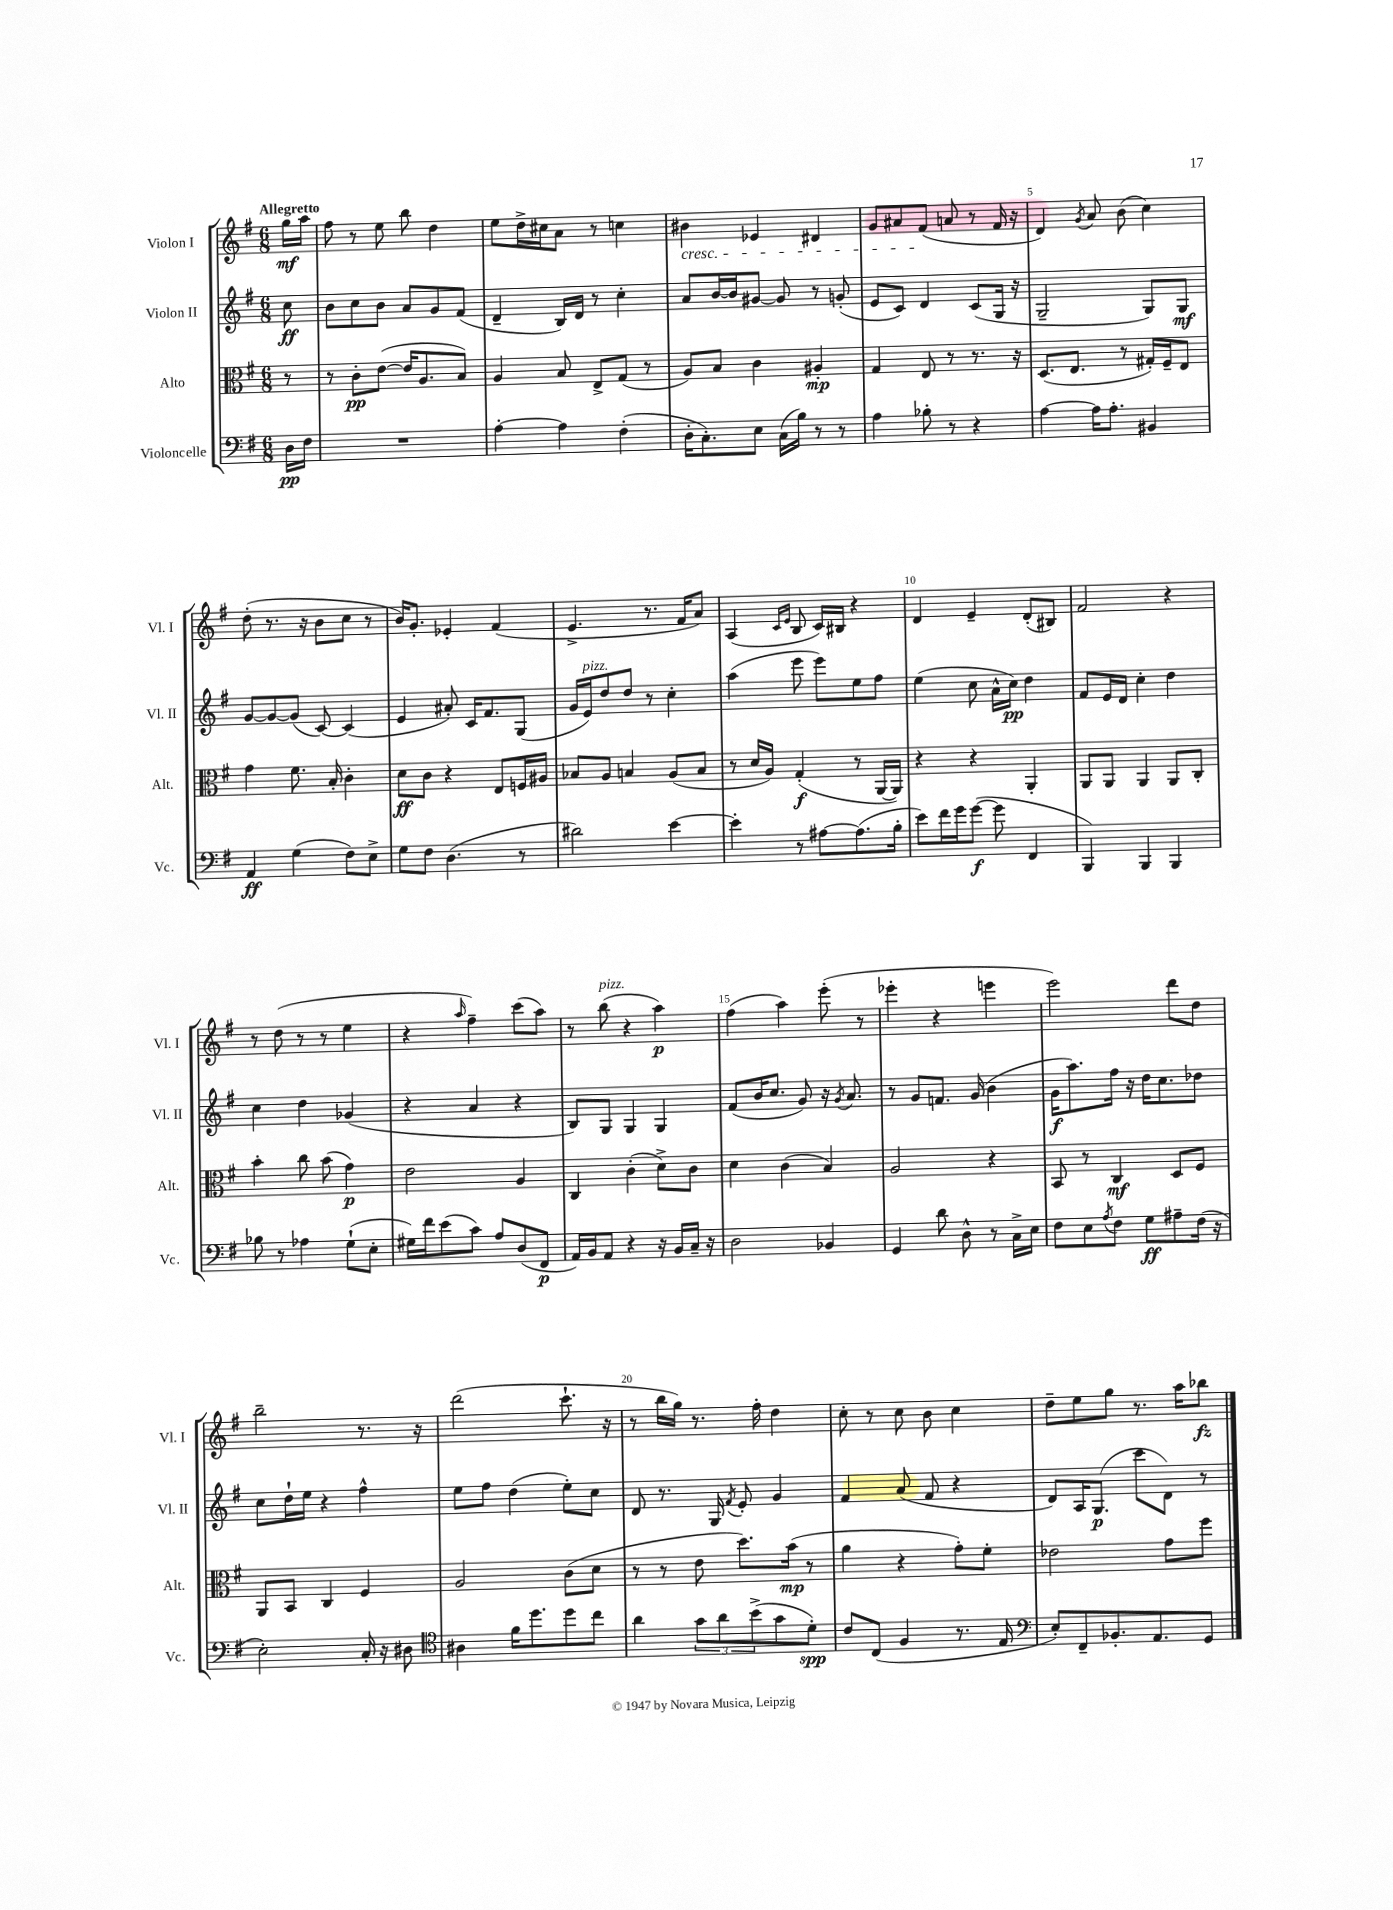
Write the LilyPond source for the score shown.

<<
\new StaffGroup <<
\new Staff = "s0" \with { instrumentName = "Violon I" shortInstrumentName = "Vl. I" } {
    \clef treble \key g \major \numericTimeSignature \time 6/8 \partial 8 \tempo "Allegretto"
    g''16\mf a''16 |
    fis''8 r8 e''8 b''8 d''4 |
    e''8 d''16-> cis''16 a'8 r8 c''4 |
    bis'4\cresc ees'4 dis'4 |
    g'8 ais'8 fis'8\!( a'8 r8 fis'16 r16 |
    d'4) \acciaccatura { g'8 } a'8 b'8( c''4) |
    d''8-.( r8. r16 b'8 c''8 r8 |
    b'16) g'8.-. ees'4-. fis'4( |
    e'4.-> r8. fis'16 a'8) |
    a4( \grace { c'16 e'16 } b8 c'16) bis16 r4 |
    d'4 e'4-- d'8-.( bis8) |
    fis'2 r4 |
    r8 d''8( r8 r8 e''4 |
    r4 \grace { a''16 } fis''4--) c'''8( a''8) |
    r8 b''8^\markup { \italic "pizz." }( r4 a''4\p) |
    fis''4( a''4) e'''8-.( r8 |
    ees'''4-. r4 e'''4 |
    e'''2) d'''8 d''8 |
    b''2-- r8. r16 |
    d'''2( c'''8.-! r16 |
    r8 b''16 g''16) r8. fis''16-. d''4 |
    c''8-. r8 c''8 b'8 c''4 |
    d''8-- e''8 g''8 r8. a''16 bes''8\fz \bar "|." |
}
\new Staff = "s1" \with { instrumentName = "Violon II" shortInstrumentName = "Vl. II" } {
    \clef treble \key g \major \numericTimeSignature \time 6/8 \partial 8
    c''8\ff |
    b'8 c''8 b'8 a'8 g'8 fis'8( |
    d'4-- b16) d'16 r8 c''4-. |
    a'8 b'16~ b'16 gis'8~ gis'8 r8 g'8-.( |
    e'8 c'8) d'4 c'8( g16 r16 |
    g2-- g8) g8\mf |
    g'8~ g'8~ g'8( c'8~) c'4( |
    e'4 ais'8-.) c'16 fis'8. g8( |
    g'16 e'16^\markup { \italic "pizz." }) d''8 d''8 r8 c''4-. |
    a''4( e'''8 e'''8) e''8 fis''8 |
    e''4( c''8 a'16-^ c''16\pp) d''4 |
    fis'8 e'16 d'16 c''4-. d''4 |
    c''4 d''4 ges'4( |
    r4 a'4 r4 |
    b8) g8 g4 g4 |
    fis'8( b'16 c''8. g'8) r16 \acciaccatura { g'8 } a'8. |
    r8 g'8 f'8. g'16( b'4 |
    g'16\f a''8.) fis''16 r16 d''16 c''8. des''8 |
    c''8 d''16-! e''16 r4 fis''4-^ |
    e''8 fis''8 d''4( e''8-.) c''8 |
    d'8 r8. g16 \acciaccatura { fis'8 } e'8-. g'4 |
    fis'4 a'8( fis'8 r4 |
    d'8) a16 g8.\p( c'''8 d'8) r8 \bar "|." |
}
\new Staff = "s2" \with { instrumentName = "Alto" shortInstrumentName = "Alt." } {
    \clef alto \key g \major \numericTimeSignature \time 6/8 \partial 8
    r8 |
    r8 c'8-.\pp e'8~( e'16 a8. b8) |
    a4 b8 e8-> g8( r8 |
    a8) b8 c'4 ais4-.\mp |
    g4 e8 r8 r8. r16 |
    d8.( e8. r8 gis16-.) fis16-- e8 |
    g'4 fis'8. b16-. c'4-. |
    d'8\ff c'8 r4 e8 f16 ais16 |
    bes8 a8 b4 a8( b8 |
    r8 d'16 a16) g4-.\f( r8 a,16~ a,16) |
    r4 r4 a,4-. |
    a,8 a,8 a,4 a,8 c8-. |
    b'4-. c''8 b'8( g'4\p) |
    e'2 a4 |
    c4 c'4-.( d'8->) c'8 |
    d'4 c'4( b4) |
    a2 r4 |
    b,8 r8 c4\mf d8 fis8 |
    a,8 b,8 c4 fis4 |
    a2 c'8( d'8 |
    r8 r8 e'8 d''8.) b'16\mp( r8 |
    a'4 r4 g'8-.) fis'8-. |
    ees'2 g'8 fis''8 \bar "|." |
}
\new Staff = "s3" \with { instrumentName = "Violoncelle" shortInstrumentName = "Vc." } {
    \clef bass \key g \major \numericTimeSignature \time 6/8 \partial 8
    d16\pp fis16 |
    R2. |
    a4~-. a4 fis4-.( |
    d16-. c8.-.) e8 c16( b16) r8 r8 |
    a4 bes8-. r8 r4 |
    a4~ a16 a8.-. bis,4 |
    a,4\ff g4( fis8) e8-> |
    g8 fis8 d4.( r8 |
    dis'2) e'4~ |
    e'4-. r8 ais8~ ais8.( b16-. |
    e'8) fis'16 g'16 g'8~\f( g'8 fis,4 |
    b,,4) b,,4 b,,4 |
    bes8 r8 aes4 g8-!( e8-. |
    gis16) fis'16 e'8( c'8) a8 d8( fis,8\p |
    a,16) b,16 a,8 r4 r16 b,16 c16-- r16 |
    d2 bes,4 |
    g,4 d'8 d8-^ r8 c16-> e16 |
    fis8 e8 \acciaccatura { a8 } fis8 g8\ff ais8-- fis16( r16 |
    e2-.) c16-. r16 dis8 |
    \clef tenor ais4 fis'16 d''8. d''8 c''8 |
    a'4 \tuplet 3/2 { g'8 a'8 b'8->( } g'8 d'8-.\spp) |
    c'8 c8( fis4 r8. e16 |
    \clef bass e8-.) fis,8-- bes,8.-. a,8. g,8 \bar "|." |
}
>>
>>
\layout { \context { \Score \override BarNumber.break-visibility = ##(#f #t #t) barNumberVisibility = #(every-nth-bar-number-visible 5) } }
